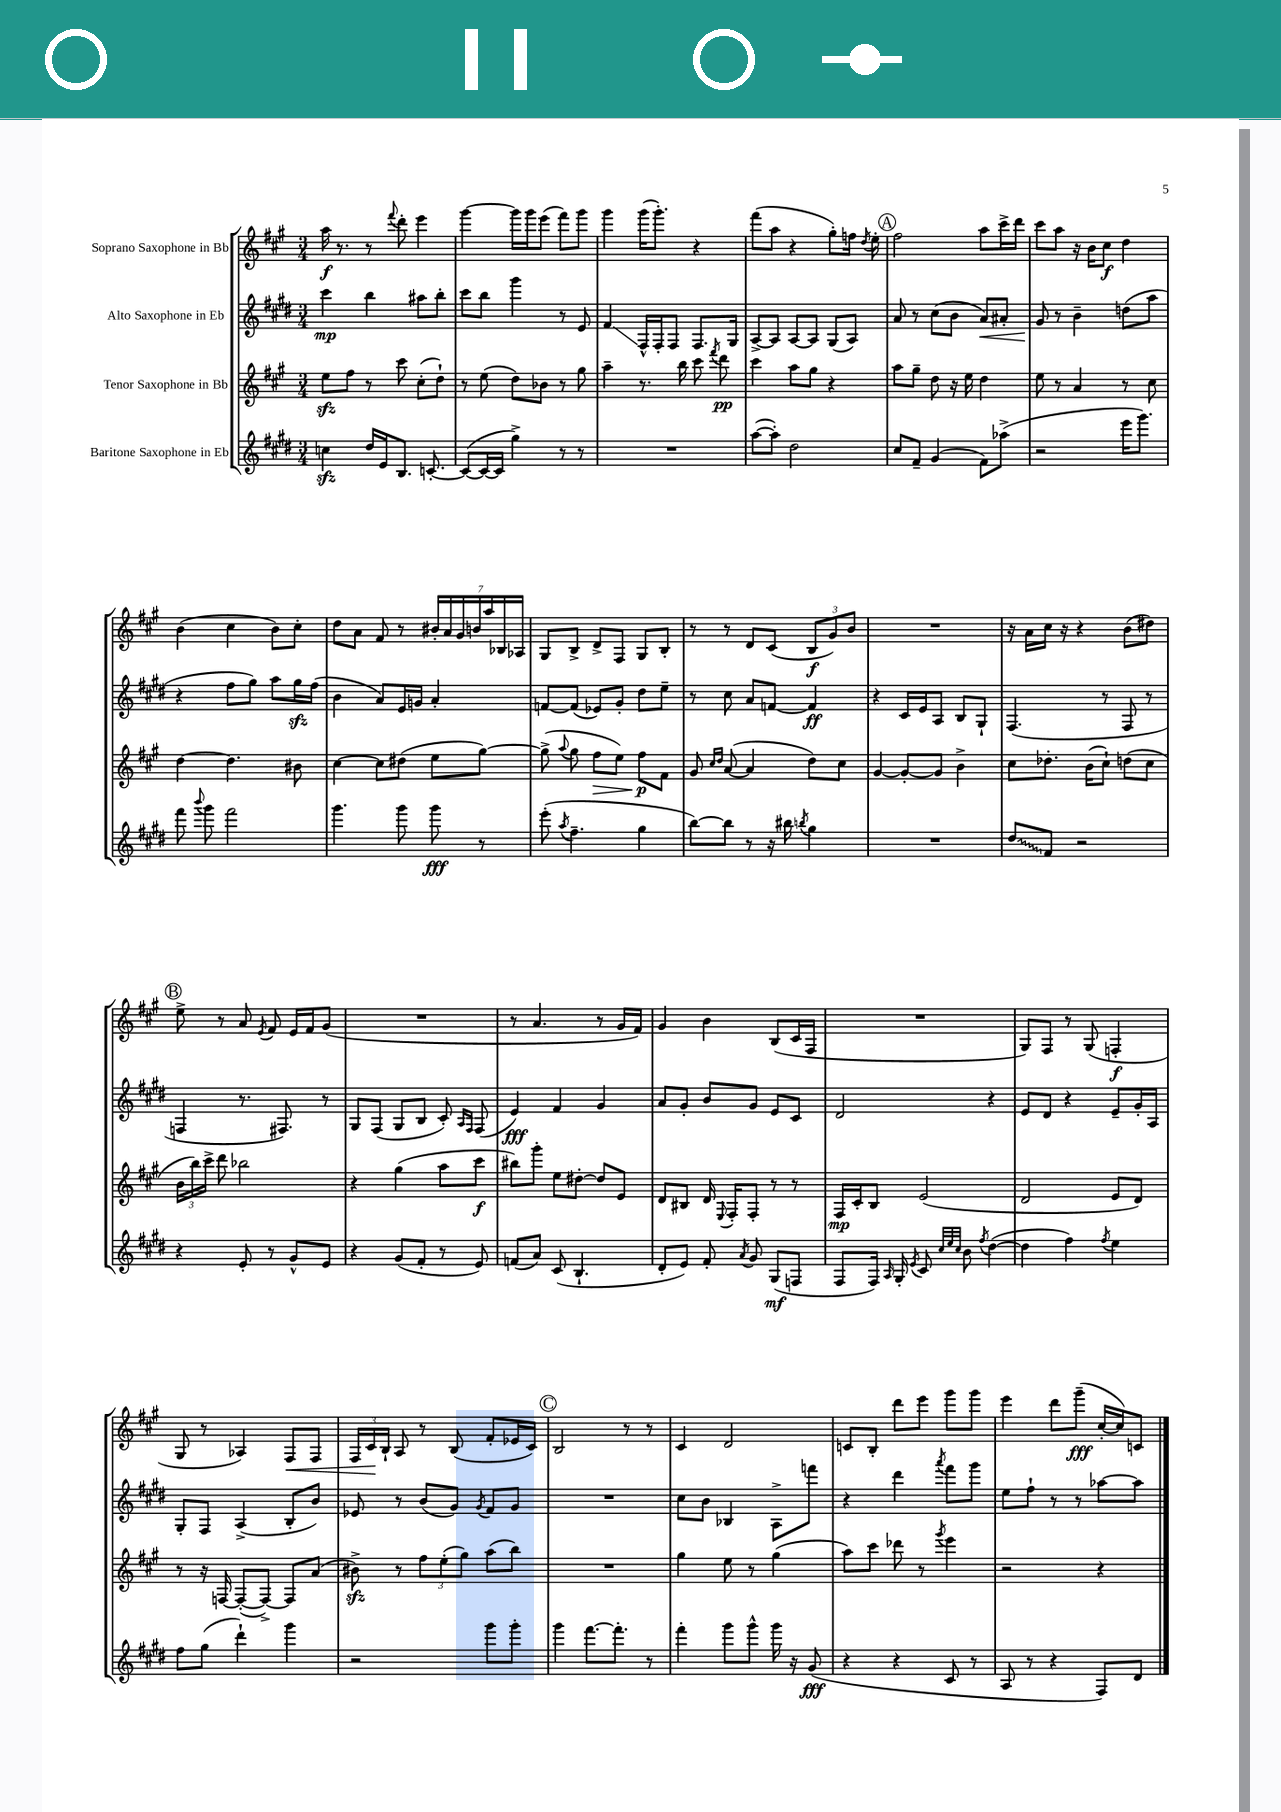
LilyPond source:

<<
\new StaffGroup <<
\new Staff = "s0" \with { instrumentName = "Soprano Saxophone in Bb" } {
    \clef treble \key a \major \numericTimeSignature \time 3/4
    \autoBeamOff a''16\f r8. r8 \appoggiatura { fis'''8 } d'''8-. e'''4 |
    gis'''4~ gis'''16[ gis'''16 e'''8]( fis'''8[) gis'''8] |
    gis'''4 gis'''16[( gis'''8.]-.) r4 |
    fis'''8[( a''8] r4 gis''8[-.) f''16] \acciaccatura { d''8 } e''16-. |
    \mark \markup { \circle "A" } fis''2 a''8[ cis'''16-> d'''16] |
    cis'''8[ a''8] r16 b'16[ cis''8]\f d''4 |
    b'4( cis''4 b'8[) cis''8]-. |
    d''8[ a'8] fis'8 r8 \tuplet 7/4 { bis'16[-. a'16 gis'16 b'16 a''16 bes16 aes16] } |
    gis8[ b8]-> d'8[-> fis8] gis8[ b8]-. |
    r8 r8 d'8[ cis'8]( \tuplet 3/2 { b8[\f gis'8) b'8] } |
    R2. |
    r16 a'16[ cis''16] r16 r4 b'8[( dis''8]) |
    \mark \markup { \circle "B" } e''8-> r8 a'8 \acciaccatura { e'8 } fis'8 e'16[ fis'16 gis'8]( |
    R2. |
    r8 a'4. r8 gis'16[ fis'16]) |
    gis'4 b'4 b8[( cis'16 fis16] |
    R2. |
    gis8[) fis8] r8 gis8( f4-.\f |
    gis8 r8 aes4) fis8[\< fis8] |
    \tuplet 3/2 { fis16[ cis'16\! b16]-! } a8 r8 b8( fis'8[-. ees'16 cis'16]) |
    \mark \markup { \circle "C" } b2 r8 r8 |
    cis'4 d'2 |
    c'8[ b8]-. d'''8[ e'''8] gis'''8[ gis'''8] |
    e'''4 d'''8[ gis'''8]--\fff( cis''16[~-. cis''16) c'8] \bar "|." |
}
\new Staff = "s1" \with { instrumentName = "Alto Saxophone in Eb" } {
    \clef treble \key e \major \numericTimeSignature \time 3/4
    \autoBeamOff cis'''4\mp b''4 ais''8[ b''8]-. |
    cis'''8[ b''8] gis'''4 r8 e'8 |
    fis'4\glissando fis16[-^ fis16-. fis8] fis8.[ gis16] |
    a8[~-> a8] a8[~ a8] gis8[( a8]) |
    \mark \markup { \circle "A" } a'8 r8 cis''8[( b'8] a'8[\<) ais'8]-. |
    gis'8\! r8 b'4-- d''8[( a''8] |
    r4 fis''8[ gis''8]) a''8[ gis''16\sfz fis''16]( |
    b'4 a'8[) e'16 g'16] a'4-. |
    f'8[~ f'8]( ees'8[) gis'8]-. dis''8[ e''8]-- |
    r8 cis''8 a'8[ f'8]~ f'4\ff |
    r4 cis'16[ e'16 a8] b8[ gis8]-! |
    fis4.( r8 fis8 r8 |
    \mark \markup { \circle "B" } f4 r8. fis8.) r8 |
    gis8[ fis8]( gis8[ b8] cis'8-.) \grace { a16[ fis16] } fis8( |
    e'4\fff) fis'4 gis'4 |
    a'8[ gis'8]-. b'8[ gis'8] e'8[ cis'8] |
    dis'2 r4 |
    e'8[ dis'8] r4 e'8[-- gis'16-. a16] |
    gis8[-. fis8] a4->( b8[-. b'8]) |
    ees'8 r8 b'8[( gis'8]) \acciaccatura { gis'8 } fis'8[ gis'8] |
    \mark \markup { \circle "C" } R2. |
    cis''8[ b'8] bes4 a8[-> f'''8] |
    r4 dis'''4 \acciaccatura { a'''8 } fis'''8[ gis'''8] |
    e''8[ fis''8]-! r8 r8 aes''8[~ aes''8] \bar "|." |
}
\new Staff = "s2" \with { instrumentName = "Tenor Saxophone in Bb" } {
    \clef treble \key a \major \numericTimeSignature \time 3/4
    \autoBeamOff e''8[\sfz fis''8] r8 cis'''8 cis''8[-.( d''8]-!) |
    r8 e''8( d''8[) bes'8] r8 gis''8 |
    a''4-- r8. b''16 cis'''8 \acciaccatura { fis'''8 } d'''8\pp |
    cis'''4 a''8[ gis''8] r4 |
    \mark \markup { \circle "A" } a''8[ gis''8]-- d''8 r16 e''16 d''4 |
    e''8 r8 a'4 r8 cis''8 |
    d''4~ d''4. bis'8 |
    cis''4~ cis''8[ dis''8]( e''8[ gis''8]~) |
    gis''8->( \appoggiatura { a''8 } gis''8 fis''8[\> e''8]) fis''8[\p\! fis'8] |
    gis'8 \grace { cis''16[ d''16] } a'8~( a'4 d''8[) cis''8] |
    gis'4~ gis'8[~-. gis'8] b'4-> |
    cis''8[ des''8.]-. b'16[( cis''8]-!) d''8[( cis''8] |
    \mark \markup { \circle "B" } \tuplet 3/2 { b'16[ b''16) cis'''16]-> } d'''8 bes''2 |
    r4 gis''4( a''8[ cis'''8]\f |
    bis''8[) gis'''8]-. e''8[ dis''8]~-. dis''8[ e'8] |
    d'8[ bis8] d'16 \appoggiatura { e8 } fis16[-. fis8]-. r8 r8 |
    fis16[\mp cis'16-. b8] e'2( |
    d'2 e'8[ d'8]) |
    r8 r16 f16~ f8[~-.( f8]~->) f8[ a'8]( |
    bis'8->\sfz) r8 \tuplet 3/2 { fis''8[ e''8-.( gis''8]) } a''8[( b''8]) |
    \mark \markup { \circle "C" } R2. |
    gis''4 e''8 r8 gis''4( |
    a''8[) cis'''8] des'''8 r8 \acciaccatura { gis'''8 } e'''4 |
    r2 r4 \bar "|." |
}
\new Staff = "s3" \with { instrumentName = "Baritone Saxophone in Eb" } {
    \clef treble \key e \major \numericTimeSignature \time 3/4
    \autoBeamOff c''4\sfz dis''16[ e'16 b8.] c'8.~-. |
    c'8[~( c'16~ c'16] gis''4->) r8 r8 |
    R2. |
    a''8[~( a''8]-.) dis''2 |
    \mark \markup { \circle "A" } cis''8[ fis'8]-- gis'4( fis'8[) aes''8]->( |
    r2 e'''16[ gis'''8.]) |
    fis'''8 \appoggiatura { b'''8 } gis'''8 fis'''2 |
    gis'''4. gis'''8 gis'''8\fff r8 |
    e'''8-.( \acciaccatura { a''8 } fis''4.-- gis''4 |
    b''8[~) b''8] r8 r16 bis''16 \acciaccatura { b''8 } gis''4 |
    R2. |
    \once \override Glissando.style = #'zigzag dis''8[\glissando fis'8] r2 |
    \mark \markup { \circle "B" } r4 e'8-. r8 gis'8[-^ e'8] |
    r4 gis'8[( fis'8]-. r8 e'8) |
    f'8[( a'8]) cis'8( b4.-! |
    dis'8[-. e'8]) fis'8-. \acciaccatura { a'8 } gis'8 gis8[\mf( f8] |
    fis8[ fis16]) \grace { a16 } gis16-. \acciaccatura { e'8 } cis'8 \grace { cis''32[ e''32 cis''32] } b'8 \acciaccatura { fis''8 } dis''4~( |
    dis''4 fis''4) \acciaccatura { fis''8 } e''4 |
    fis''8[ gis''8]( dis'''4-!) gis'''4 |
    r2 gis'''8[ gis'''8]-. |
    \mark \markup { \circle "C" } gis'''4 fis'''8.[~ fis'''8.]-. r8 |
    fis'''4-. gis'''8[ gis'''8]-^ gis'''16 r16 gis'8\fff( |
    r4 r4 cis'8 r8 |
    a8 r8 r4 fis8[) dis'8] \bar "|." |
}
>>
>>
\layout { \context { \Score \remove "Bar_number_engraver" } }
